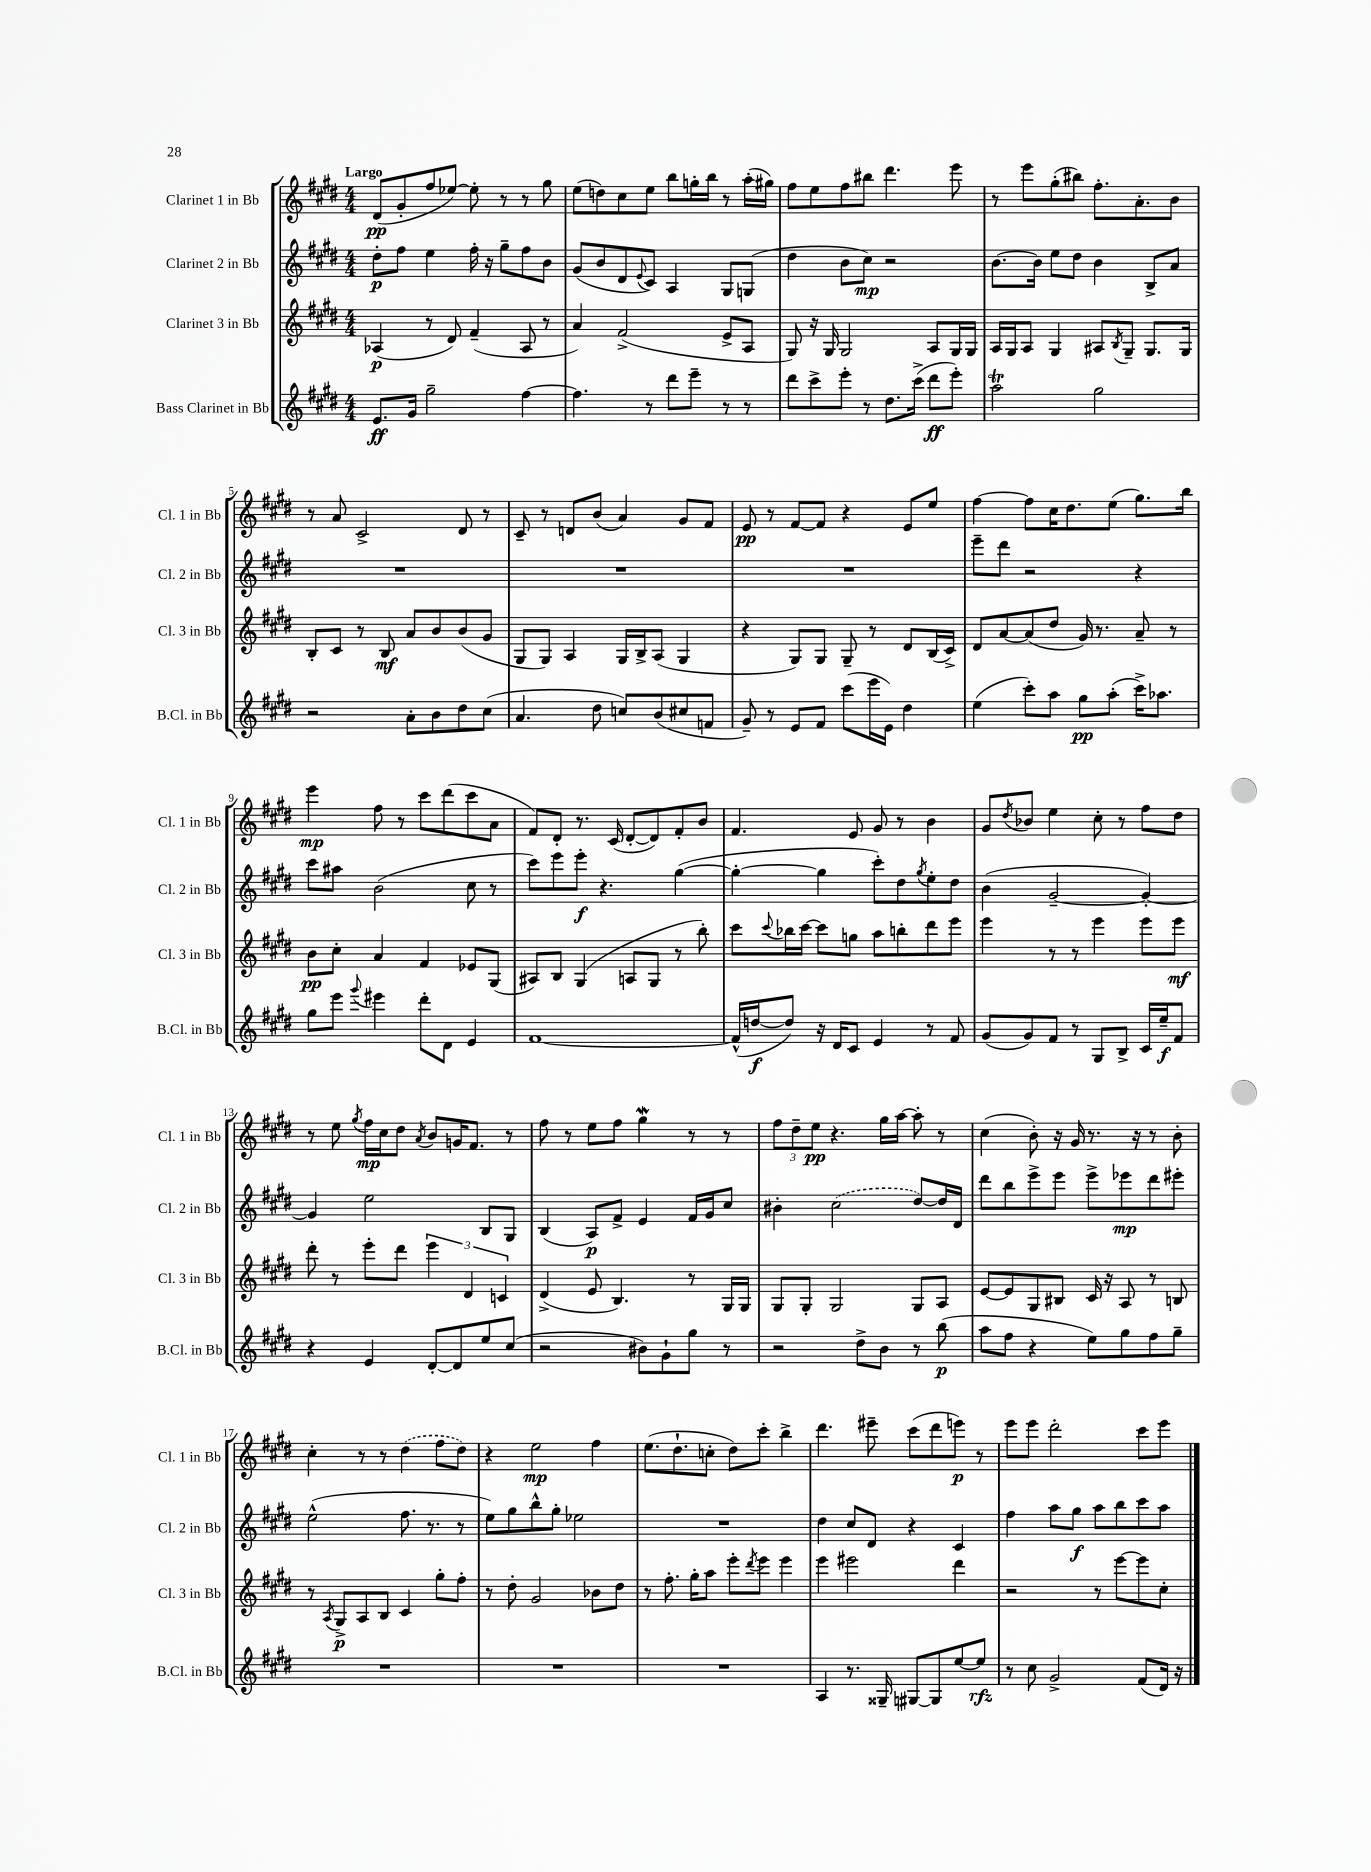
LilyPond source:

<<
\new StaffGroup <<
\new Staff = "s0" \with { instrumentName = "Clarinet 1 in Bb" shortInstrumentName = "Cl. 1 in Bb" } {
    \clef treble \key e \major \numericTimeSignature \time 4/4 \tempo "Largo"
    dis'8\pp( gis'8-. fis''8 ees''8~) ees''8-. r8 r8 gis''8 |
    e''8( d''8) cis''8 e''8 b''8 g''16-. b''16 r8 a''16-.( gis''16) |
    fis''8 e''8 fis''8 bis''8 dis'''4. e'''8 |
    r8 e'''8 gis''8-.( bis''8) fis''8.-. a'8.-. b'8 |
    r8 a'8 cis'2-> dis'8 r8 |
    cis'8-- r8 d'8 b'8( a'4) gis'8 fis'8 |
    e'8\pp r8 fis'8~ fis'8 r4 e'8 e''8 |
    fis''4~ fis''8 cis''16 dis''8. e''8( gis''8.) b''16 |
    e'''4\mp fis''8 r8 cis'''8 dis'''8( cis'''8 a'8 |
    fis'8) dis'8-. r8. cis'16( dis'8~-. dis'8) fis'8-. b'8 |
    fis'4. e'8 gis'8 r8 b'4 |
    gis'8 \acciaccatura { dis''8 } bes'8 e''4 cis''8-. r8 fis''8 dis''8 |
    r8 e''8 \acciaccatura { gis''8 } fis''16\mp cis''16 dis''8 \acciaccatura { a'8 } b'8 g'16 fis'8. r8 |
    fis''8 r8 e''8 fis''8 gis''4\mordent r8 r8 |
    \tuplet 3/2 { fis''8 dis''8-- e''8\pp } r4. gis''16 a''16~ a''8-. r8 |
    cis''4( b'8-.) r16 gis'16 r8. r16 r8 b'8-. |
    cis''4-. r8 r8 \once \slurDashed dis''4( fis''8 dis''8) |
    r4 e''2\mp fis''4 |
    e''8.( dis''8.-! c''8-. dis''8) cis'''8-. b''4-> |
    dis'''4. eis'''8-- cis'''8( dis'''8 e'''8\p) r8 |
    e'''8 e'''8 dis'''2-. cis'''8 e'''8 \bar "|." |
}
\new Staff = "s1" \with { instrumentName = "Clarinet 2 in Bb" shortInstrumentName = "Cl. 2 in Bb" } {
    \clef treble \key e \major \numericTimeSignature \time 4/4
    dis''8-.\p fis''8 e''4 fis''16-. r16 gis''8-- fis''8 b'8 |
    gis'8( b'8 dis'8 \appoggiatura { e'8 } cis'8) a4 gis8 g8( |
    dis''4 b'8 cis''8\mp) r2 |
    b'8.~ b'16 e''8 dis''8 b'4 b8-> a'8 |
    R1 |
    R1 |
    R1 |
    e'''8-- dis'''8 r2 r4 |
    cis'''8 ais''8 b'2( cis''8 r8 |
    cis'''8) e'''8 e'''8-.\f r4. gis''4~( |
    gis''4~-. gis''4 cis'''8-.) dis''8 \acciaccatura { gis''8 } e''8-. dis''8 |
    b'4( gis'2~-- gis'4~-.) |
    gis'4 e''2 b8 gis8 |
    b4( a8\p) fis'8-> e'4 fis'16 gis'16 cis''8 |
    bis'4-. \once \slurDashed cis''2( dis''8~) dis''16 dis'16 |
    dis'''8 b''8 e'''8-> e'''8 e'''8-> ees'''8\mp dis'''8 eis'''8-. |
    e''2-^( fis''8. r8. r8 |
    e''8) gis''8 b''8-^ gis''8-. ees''2 |
    R1 |
    dis''4 cis''8 dis'8 r4 cis'4 |
    fis''4 a''8 gis''8\f a''8 b''8 cis'''8 a''8 \bar "|." |
}
\new Staff = "s2" \with { instrumentName = "Clarinet 3 in Bb" shortInstrumentName = "Cl. 3 in Bb" } {
    \clef treble \key e \major \numericTimeSignature \time 4/4
    aes4\p( r8 dis'8) fis'4--( aes8 r8 |
    a'4) fis'2->( e'8-> a8 |
    gis8) r16 gis16 gis2 a8 gis16 gis16 |
    a16 gis16 a8 gis4 ais8 \acciaccatura { b8 } gis8-- gis8. gis16 |
    b8-. cis'8 r8 b8\mf a'8 b'8 b'8( gis'8 |
    gis8 gis8) a4 gis16 b16-> a8( gis4 |
    r4 gis8) gis8 gis8-- r8 dis'8 b16( cis'16->) |
    dis'8 a'8~ a'8( dis''8 gis'16) r8. a'8-- r8 |
    b'8\pp cis''8-. a'4 fis'4 ees'8 gis8( |
    ais8) b8 gis4( a8 gis8 r8 b''8-.) |
    cis'''8 \appoggiatura { cis'''8 } bes''16 cis'''16~ cis'''8 g''8 a''8 b''8-. dis'''8 e'''8 |
    e'''4 r8 r8 e'''4 e'''8 e'''8\mf |
    dis'''8-. r8 e'''8-. dis'''8 \tuplet 3/2 { e'''4 dis'4 c'4 } |
    dis'4->( e'8 b4.) r8 gis16 gis16 |
    gis8 gis8-. gis2 gis8 a8 |
    e'8~ e'8 gis8 bis8 cis'16 r16 a8 r8 b8 |
    r8 \acciaccatura { a8 } gis8->\p a8 b8 cis'4 gis''8-. fis''8-. |
    r8 dis''8-. gis'2 bes'8 dis''8 |
    r8 fis''8.-. gis''16-. a''8 e'''8-. \acciaccatura { dis'''8 } e'''8 e'''4 |
    e'''4 eis'''2 dis'''4 |
    r2 r8 e'''8~ e'''8 cis''8-. \bar "|." |
}
\new Staff = "s3" \with { instrumentName = "Bass Clarinet in Bb" shortInstrumentName = "B.Cl. in Bb" } {
    \clef treble \key e \major \numericTimeSignature \time 4/4
    e'8.\ff gis'16 gis''2-- fis''4~ |
    fis''4. r8 dis'''8 e'''8-- r8 r8 |
    dis'''8 cis'''8-> e'''8-. r8 dis''8. cis'''16->( dis'''8\ff e'''8-.) |
    a''2\trill gis''2 |
    r2 a'8-. b'8 dis''8 cis''8( |
    a'4. dis''8 c''8) b'8( cis''8 f'8 |
    gis'8--) r8 e'8 fis'8 cis'''8( e'''16 e'16) dis''4 |
    e''4( cis'''8-.) a''8 gis''8\pp a''8-.( cis'''16->) aes''8. |
    gis''8 e'''8 \appoggiatura { gis'''8 } eis'''4 dis'''8-. dis'8 e'4 |
    fis'1~ |
    fis'16-^( d''16~\f d''8) r16 dis'16 cis'8 e'4 r8 fis'8 |
    gis'8( gis'8) fis'8 r8 gis8 b8-> cis'16 e''16--\f fis'8 |
    r4 e'4 dis'8~-. dis'8 e''8 cis''8( |
    r2 bis'8) gis'8-! gis''8 r8 |
    r2 dis''8-> b'8 r8 b''8\p( |
    a''8 fis''8 r4 e''8) gis''8 fis''8 gis''8-- |
    R1 |
    R1 |
    R1 |
    a4 r8. gisis16-- gis8~ gis8 e''8~ e''8\rfz |
    r8 cis''8 gis'2-> fis'8( dis'16) r16 \bar "|." |
}
>>
>>
